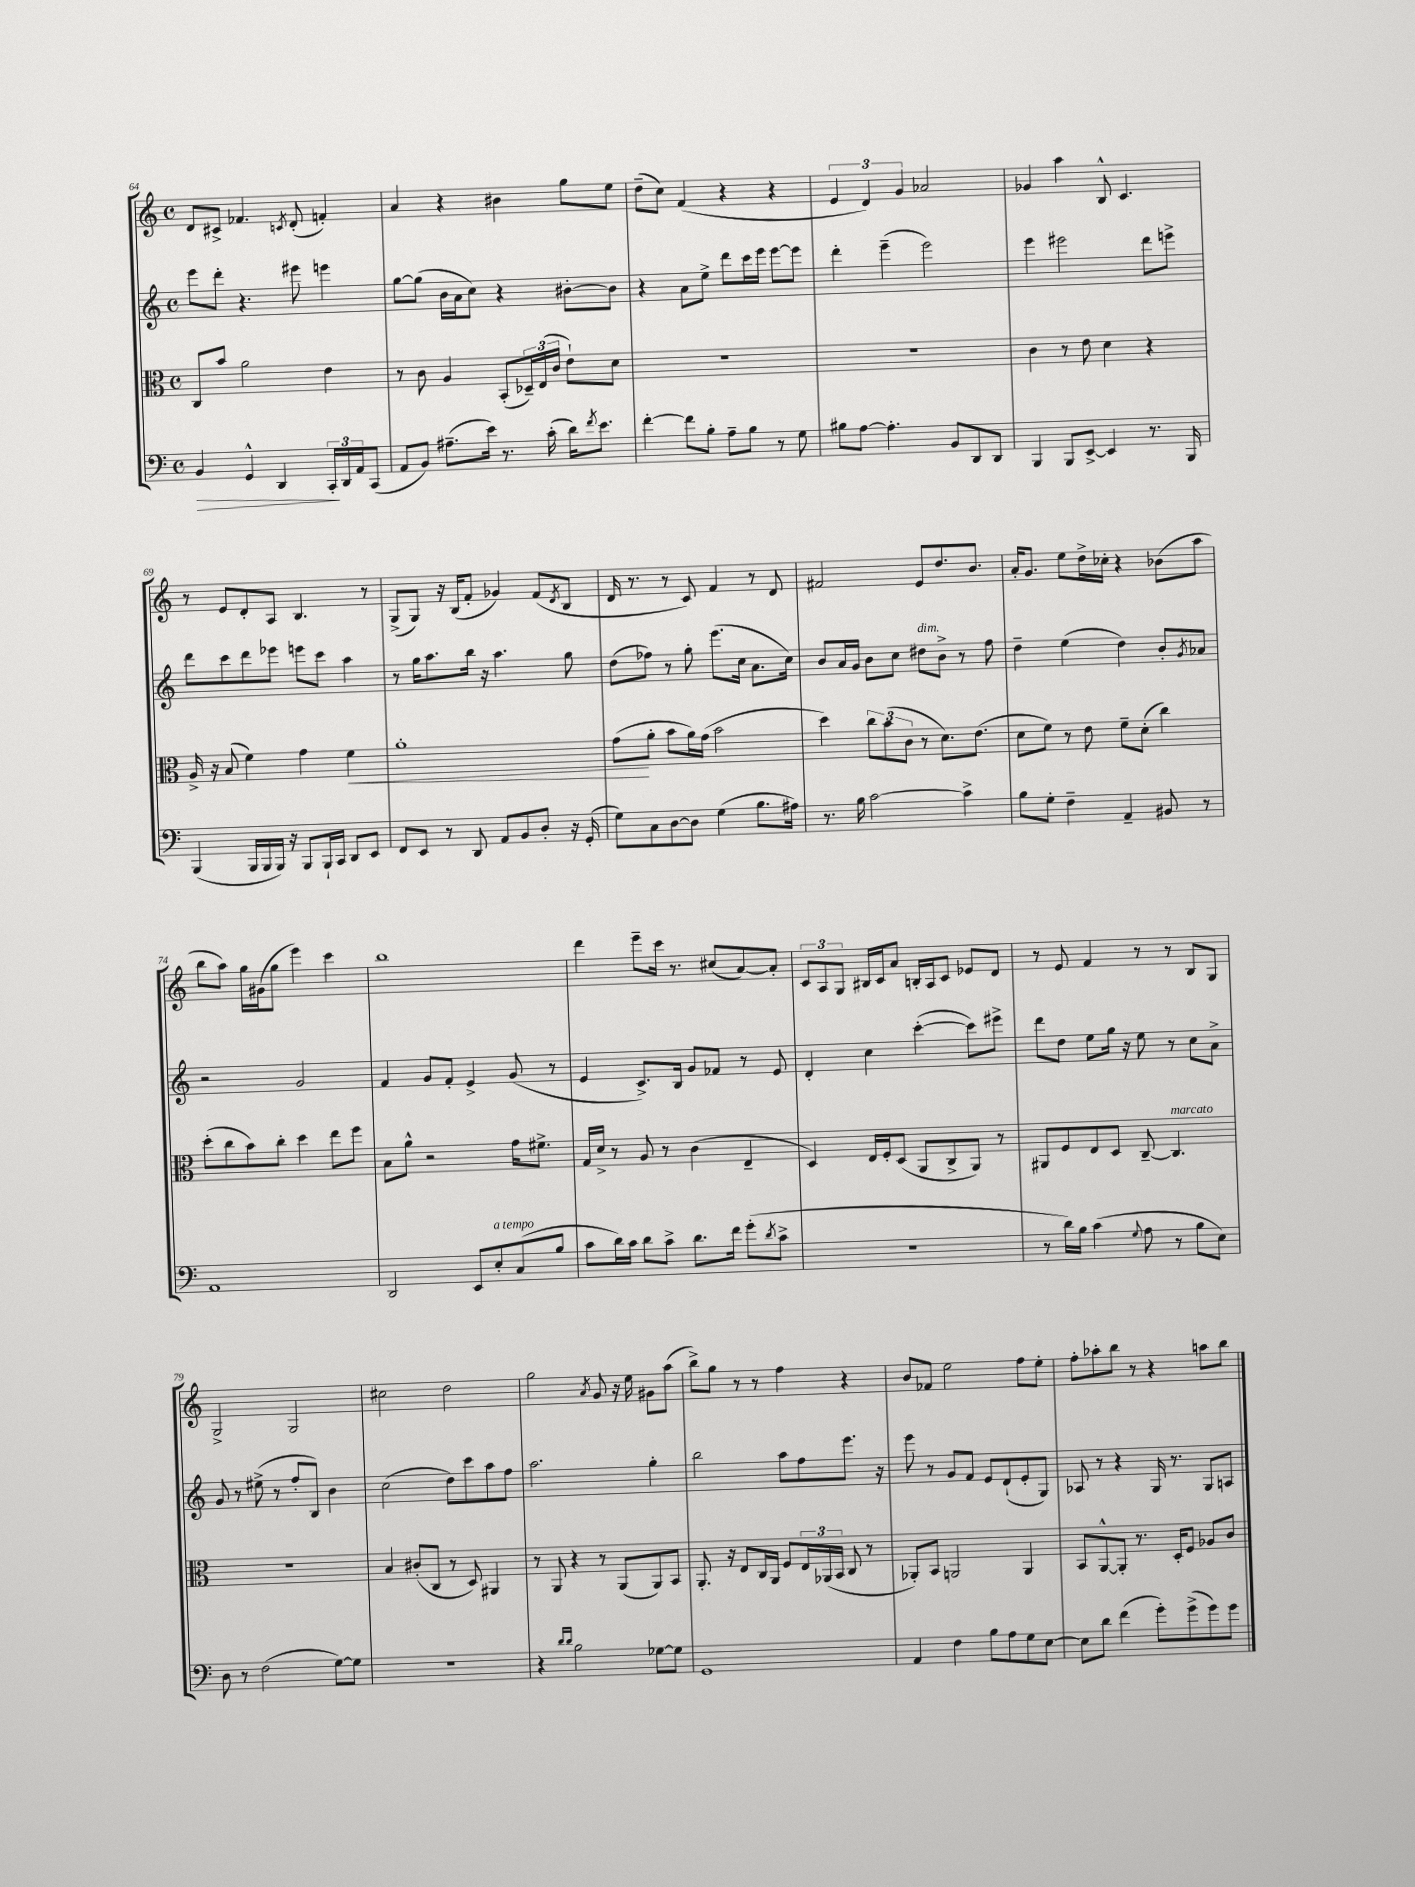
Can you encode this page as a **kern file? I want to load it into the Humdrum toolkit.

**kern	**kern	**kern	**kern
*staff4	*staff3	*staff2	*staff1
*clefF4	*clefC3	*clefG2	*clefG2
*k[]	*k[]	*k[]	*k[]
*M4/4	*M4/4	*M4/4	*M4/4
*met(c)	*met(c)	*met(c)	*met(c)
4BB/	8C/L	8eee\L	8d/L
.	8b/J	8ddd'\J	8c#^/J
4GG^^/	2a\	4.r	4.f-/
4DD/	.	.	.
.	.	.	8qc/
.	.	8eee#\	(8d'/
24CC'/LL	4e\	4eee\	4f'/)
24DD/	.	.	.
24AA/J	.	.	.
(8CC/J	.	.	.
=	=	=	=
8AA/L	8r	[8gg\L	4a/
8BB/J)	8c\	(8gg\]J	.
(8.A#~\L	4A/	16b\LL	4r
.	.	16a\J	.
.	.	8cc\J)	.
16e\Jk)	.	.	.
8.r	(8BB'/L	4r	4b#\
.	24D-~/L)	.	.
.	(24E/	.	.
(16c'\	.	.	.
.	24c/JJ	.	.
16d\LK)	8e`\L)	[8b#'\L	8gg\L
8qf/	.	.	.
8.e\J	.	.	.
.	8d\J	8b#\]J	8ee\J
=	=	=	=
[4f'\	1r	4r	(8dd~\L
.	.	.	8cc\J)
8f\]L	.	8a\L	(4f/
8B'\J	.	8ee^\J	.
8A~\L	.	8ddd\L	4r
8B\J	.	16ccc\L	.
.	.	16eee\JJ	.
8r	.	[8eee\L	4r
8G\	.	8eee\]J	.
=	=	=	=
8B#\L	1r	4ddd'\	6e/
[8A\J	.	.	.
.	.	.	6d/)
4.A'\]	.	(4eee~\	.
.	.	.	6g/
.	.	2eee\)	2a-/
8BB/L	.	.	.
8DD/	.	.	.
8DD/J	.	.	.
=	=	=	=
4BBB/	4c\	4eee\	4g-/
8BBB/L	8r	2eee#\	4aa\
[8EE^/J	8e\	.	.
4EE/]	4d\	.	8B^^/
.	.	.	4.c/
8.r	4r	8ddd\L	.
.	.	8eee^\J	.
16BBB/	.	.	.
=	=	=	=
(4BBB/	16A^/	8ddd\L	8r
.	16r	.	.
.	(8B/	8ccc\	8e/L
16BBB/LL	4f\)	8ddd\	8d'/
16BBB/	.	.	.
16BBB/JJ)	.	8eee-\J	8A/J
16r	.	.	.
8BBB/L	4g\	8eee\L	4.B/
16BBB`/L	.	8ccc\J	.
16CC/JJ	.	.	.
8DD/L	4f\	4aa\	.
8EE/J	.	.	8r
=	=	=	=
8FF/L	1a'	8r	(8G^/L
8EE/J	.	16gg\LK	8G/J)
.	.	8.aa\	.
8r	.	.	16r
.	.	.	(16B/LK
8DD/	.	16bb\Jk	8f'/J
.	.	16r	.
8AA/L	.	4.aa\	4g-/)
8BB/	.	.	.
8D'/J	.	.	(8f/L
.	.	.	8qd/
16r	.	8gg\	8B/J
(16GG'/	.	.	.
=	=	=	=
8G\L)	(8g\L	(8dd\L	16d/
.	.	.	8.r
8C\	8a'\J	8ff-\J)	.
[8D\	8b\L	8r	8r
8D\]J	16a\L)	8gg'\	8c/)
.	(16g\JJ	.	.
(4G\	2b\	(8.eee\L	4f/
.	.	16cc\Jk	.
8.B\L	.	8.a\L	8r
.	.	.	8d/
16A#\Jk)	.	16cc\Jk)	.
=	=	=	=
8.r	4dd\)	8b/L	2f#/
.	.	16a/L	.
16B\	.	16g/JJ	.
[2c\	12cc\L	8b\L	.
.	(12b\	.	.
.	.	8cc\J	.
.	12c\J	.	.
.	8r	8dd#\L	8e/L
.	8.d\L)	8b^\J	8.dd/
4c^\]	.	8r	.
.	(8.e\J	.	8.b/J
.	.	8ff\	.
=	=	=	=
8B\L	8d\L	4dd~\	16a'/LK
.	.	.	8.g/J
8G'\J	8f\J)	.	.
4F~\	8r	(4ee\	8ee\L
.	8e\	.	16dd^\L
.	.	.	16cc-'\JJ
4AA~/	8f~\L	4dd\)	4r
.	(8d'\J	.	.
8BB#/	4cc\)	8b'/L	(8b-\L
.	.	8qg/	.
8r	.	8a-/J	8aa\J
=	=	=	=
1AA	(8dd'\L	2r	8bb\L
.	8cc\	.	8aa\J)
.	8b\)	.	16gg\LL
.	.	.	(16g#\J
.	8cc'\J	.	8gg\J
.	4dd\	2g/	4eee\)
.	8ee\L	.	4ccc\
.	8ff\J	.	.
=	=	=	=
2DD/	8B\L	4f/	1bb
.	8a^^\J	.	.
.	2r	8g/L	.
.	.	8f'/J	.
8EE/L	.	4e^/	.
8E'/	.	.	.
(8C/	16g\LK	(8g/	.
.	8.f#^\J	.	.
8B/J	.	8r	.
=	=	=	=
8c\L	16G/LL	4e/	4ddd\
.	16d^/JJ	.	.
16d\L)	8r	.	.
16c\JJ	.	.	.
8d\L	8A/	8.c^/L)	8eee~\L
8c^\J	8r	.	16ccc\Jk
.	.	16B/Jk	8.r
8.d\L	(4c\	8g/L	.
.	.	8f-/J	(8cc#/L
16f\Jk	.	.	.
(8g'\L	4E~/	8r	[8a/)
8qd/	.	.	.
8c^\J	.	8e/	8a'/]J
=	=	=	=
1r	4D/)	4d'/	12c/L
.	.	.	12A/
.	.	.	12G/J
.	16E/LL	4cc\	16B#/LL
.	16F'/J	.	16c/J
.	(8D/J	.	8a/J
.	8AA/L	([4ccc'\	16B'/LL
.	.	.	16A/J
.	8C^/	.	8c/J
.	8AA/J)	8ccc\]L)	8e-/L
.	8r	8eee#^\J	8d/J
=	=	=	=
8r	8AA#/L	8ddd\L	8r
16d\LL)	8F/	8dd\J	8e/
16B\JJ	.	.	.
(4c\	8E/	8ee\L	4f/
.	8D/J	16gg\Jk	.
.	.	16r	.
8qqG/	.	.	.
8A\	[8C~/	8ee\	8r
8r	4.C/]	8r	8r
8B\L	.	8cc\L	8B/L
8E\J)	.	8a^\J	8G/J
=	=	=	=
8D\	1r	8g/	2G^/
8r	.	8r	.
(2F\	.	(8ee#^\	.
.	.	8r	.
.	.	8ff'/L	2G/
.	.	8B/J)	.
[8G\L)	.	4b\	.
8G\]J	.	.	.
=	=	=	=
1r	4B/	(2cc\	2cc#\
.	(8c#'/L	.	.
.	8C/J	.	.
.	8r	8dd\L)	2dd\
.	8D/)	8ccc\	.
.	4AA#/	8aa\	.
.	.	8ff\J	.
=	=	=	=
4r	8r	2.aa\	2gg\
.	8AA/	.	.
16qqd/LL	.	.	.
16qqd/JJ	.	.	.
2B\	4r	.	.
.	.	.	8qa/
.	8r	.	8g/
.	(8AA/L	.	16r
.	.	.	16ee\
[8G-\L	8AA/)	4gg'\	8g#\L
8G-\]J	8BB/J	.	(8aa\J
=	=	=	=
1GG	8.AA'/	2bb\	8bb^\L)
.	.	.	8gg\J
.	16r	.	.
.	8E/L	.	8r
.	16C/L	.	8r
.	16AA/JJ	.	.
.	8F/L	8aa\L	4ff\
.	24E/L	8ff\	.
.	(24AA-/	.	.
.	24BB/JJ	.	.
.	8C/	8.eee\J	4r
.	8r	.	.
.	.	16r	.
=	=	=	=
4AA/	8AA-'/L)	8eee\	8b/L
.	8BB/J	8r	8f-/J
4F\	2AA/	8g/L	2ee\
.	.	8f/J	.
8B\L	.	8e/L	.
8A\	.	(8d`/	.
8G\	4AA/	8e'/	8ff\L
[8E\J	.	8G/J)	8ee'\J
=	=	=	=
8E\]L	8BB/L	8A-/	8ff'\L
8d\J	[8AA^^/	8r	8aa-'\
(4f\	8AA'/]J	4r	8bb\J
.	8.r	.	8r
8g'\L)	.	16G/	4r
.	16D'/LK	8.r	.
(8g^\	8F/J	.	.
8g\)	8A-/L	8G/L	8aa\L
8g\J	8c/J	8A/J	8bb\J
==	==	==	==
*-	*-	*-	*-
